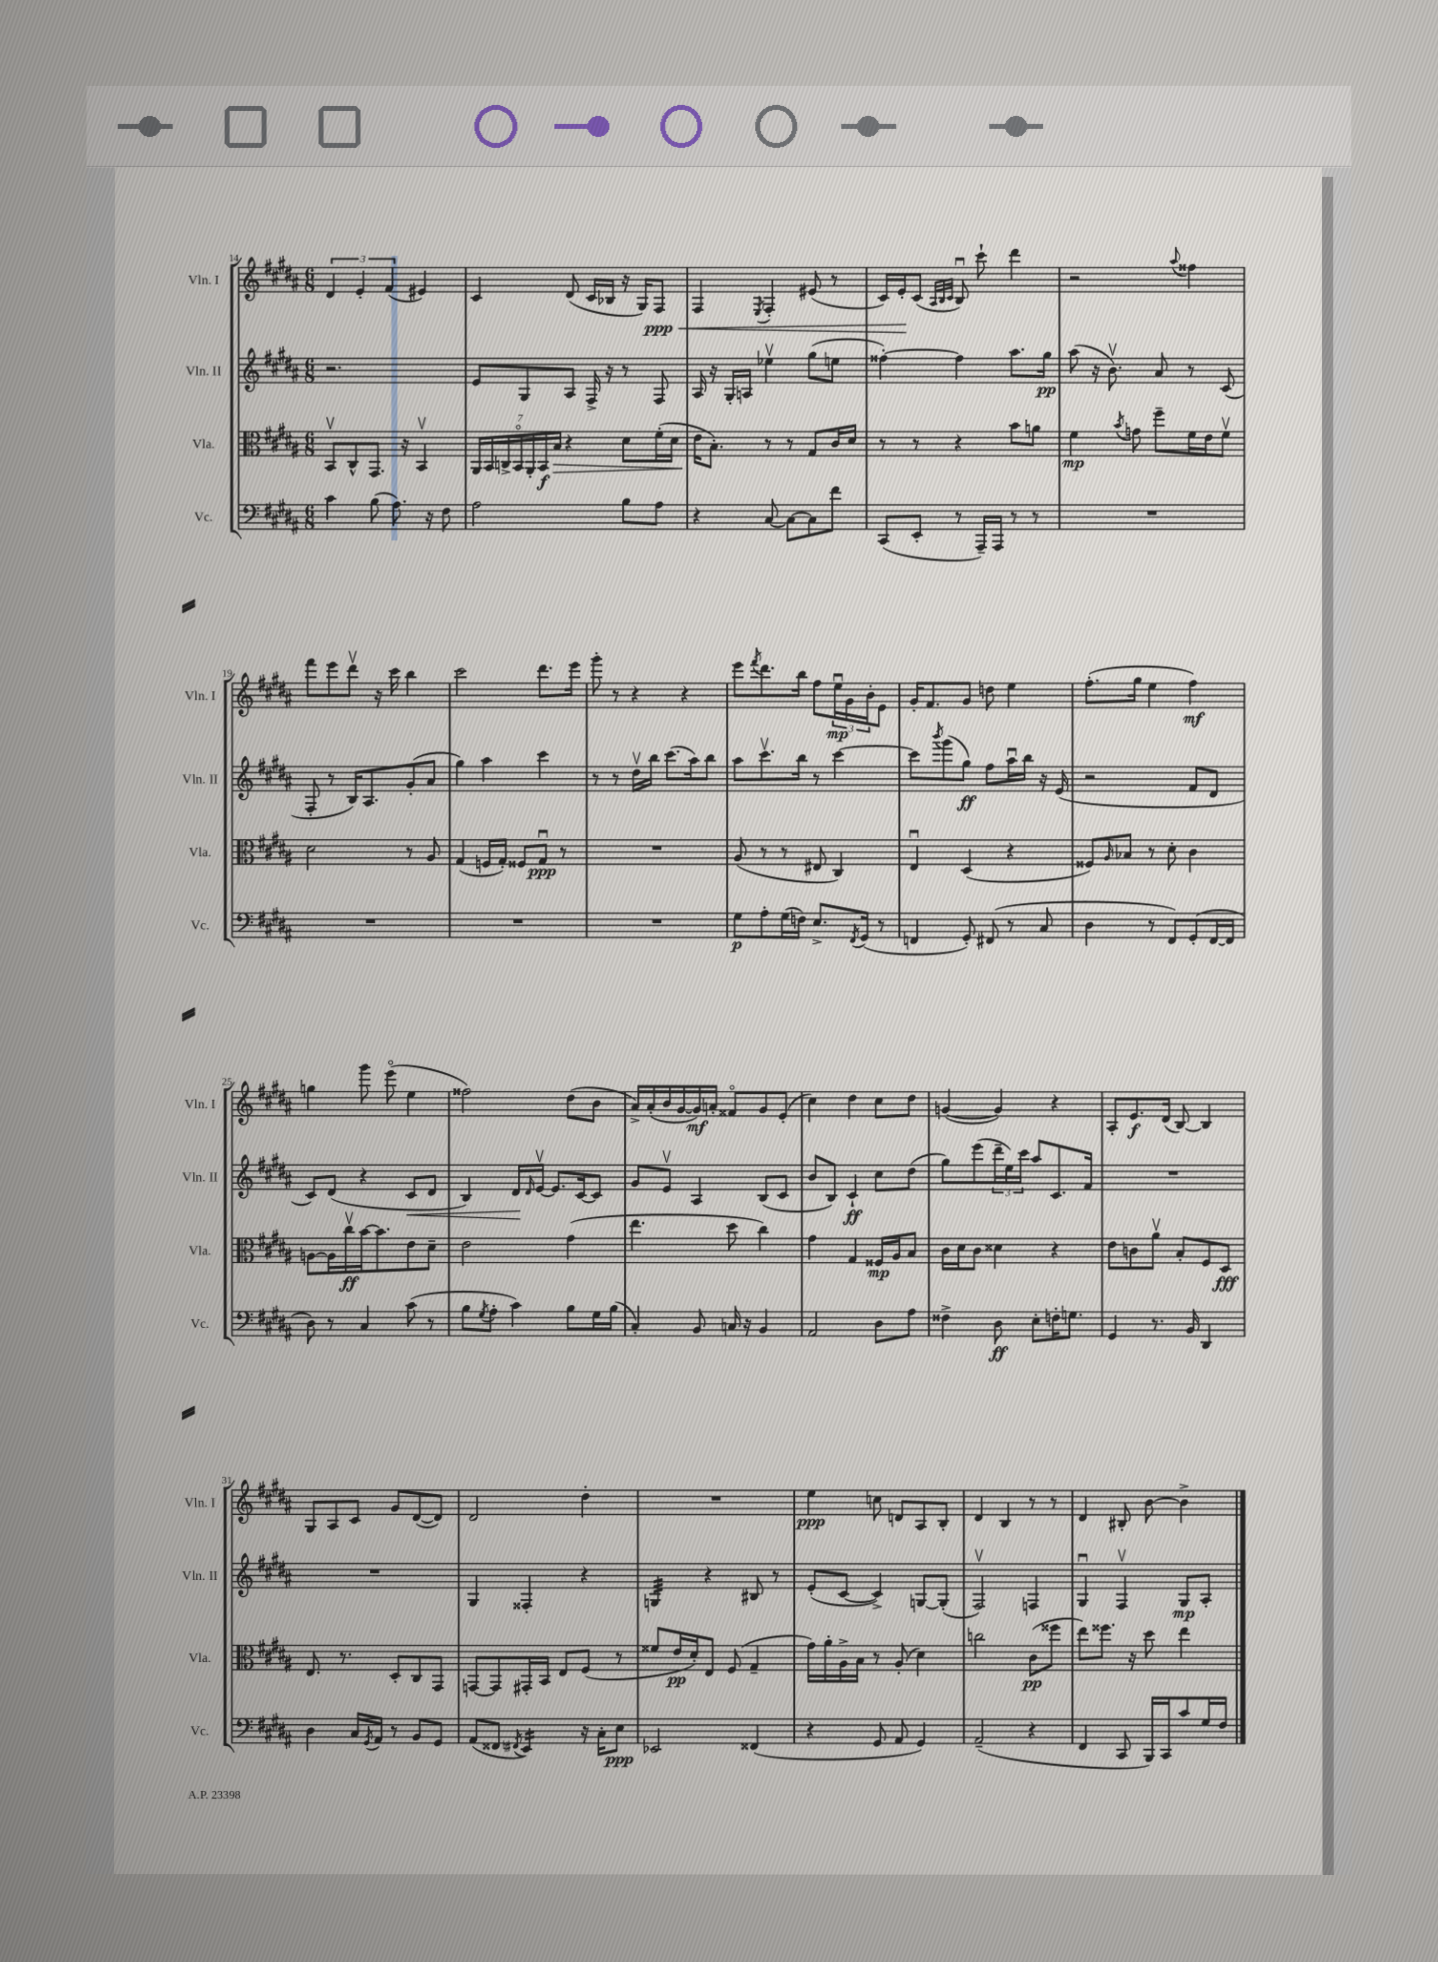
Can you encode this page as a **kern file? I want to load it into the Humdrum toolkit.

**kern	**kern	**kern	**kern
*staff4	*staff3	*staff2	*staff1
*clefF4	*clefC3	*clefG2	*clefG2
*k[f#c#g#d#a#]	*k[f#c#g#d#a#]	*k[f#c#g#d#a#]	*k[f#c#g#d#a#]
*M6/8	*M6/8	*M6/8	*M6/8
4c#	8BBv	2.r	6d#
.	8C#^^	.	.
.	.	.	6e'
(8B	8.GG#	.	.
.	.	.	(6f#
8.A#)	.	.	.
.	16r	.	.
.	4BBv	.	4e#)
16r	.	.	.
8F#	.	.	.
=	=	=	=
2A#	28AA#	8e	4c#
.	28BB	.	.
.	28C^	.	.
.	28BBo	.	.
.	.	8G#	.
.	28AA#'	.	.
.	28BB	.	.
.	28B	.	.
.	4r	8A#	(8d#
.	.	16F#^	16c#
.	.	16r	16B-
8B	8d#	8r	16r
.	.	.	16G#)
8A#	(16f#'	8F#	8F#
.	16d#	.	.
=	=	=	=
4r	16e	16A#	4F#
.	8.B')	16r	.
.	.	16G#'	.
.	.	16A	.
.	.	.	8qE
[8C#	8r	4ee-v	4F#'
8C#_	8r	.	.
8C#]	8G#	(8gg#	(8e#
8f#	16c#	8ee	8r
.	16d#	.	.
=	=	=	=
(8CC#	8r	[4ff##')	16c#)
.	.	.	16e'
8EE'	8r	.	(8c#
.	.	.	32qqA#
.	.	.	32qqB
.	.	.	32qqc#
8r	4r	4ff##]	8Bu)
16AAA#~)	.	.	8ccc#`
16AAA#	.	.	.
8r	8b	8.aa#	4ddd#
8r	8a	.	.
.	.	16gg#	.
=	=	=	=
2.r	4f#	(8aa#	2r
.	.	16r	.
.	.	8.bv)	.
.	8qb	.	.
.	8g	.	.
.	8ff#~	8a#	.
.	.	.	8qqaa#
.	16f#	8r	4ff##
.	16e	.	.
.	8f#v	(8c#	.
=	=	=	=
2.r	2d#	8F#'	8fff#
.	.	8r	8eee
.	.	16B)	8ddd#v
.	.	8.A#	.
.	.	.	16r
.	.	.	16ccc#
.	8r	(8g#'	4bb
.	8A#	8a#	.
=	=	=	=
2.r	(4G#	4gg#)	2ccc#
.	16F	4aa#	.
.	16G#')	.	.
.	8F##	.	.
.	8G#u	4ccc#	8.ddd#
.	8r	.	.
.	.	.	16eee
=	=	=	=
2.r	2.r	8r	8ggg#'
.	.	8r	8r
.	.	16dd#v	4r
.	.	16bb	.
.	.	(8.ccc#	.
.	.	.	4r
.	.	16aa#)	.
.	.	8bb	.
=	=	=	=
8G#	(8A#	8aa#	8eee
.	.	.	8qfff#
8A#'	8r	8.ccc#v	8.ddd#
(16G#	8r	.	.
16F)	.	16bb	16bb
8.E^	8E#	8r	8ff#
.	4C#)	[4ccc#	24eeu
.	.	.	24g#
8qFF#	.	.	.
(16GG#	.	.	.
.	.	.	24b'
8r	.	.	8e
=	=	=	=
4FF	4Eu	8ccc#]	16g#'
.	.	.	8.f#
.	.	8qbbb	.
.	.	(8ggg#	.
8GG#')	(4D#	8gg#)	8g#
(8FF#	.	8ff#	8dd
8r	4r	16aa#u	4ee
.	.	16bb	.
8C#	.	16r	.
.	.	(16e	.
=	=	=	=
4D#	8F##)	2r	(8.ff#'
.	16qqA#	.	.
.	8B-	.	.
.	.	.	16gg#
8r	8r	.	4ee
8FF#)	8d#'	.	.
(8GG#'	4c#	8f#	4ff#)
[16FF#	.	8d#	.
16FF#]	.	.	.
=	=	=	=
8D#)	[8A	8c#)	4gg
8r	16A]	(8d#	.
.	16cc#v	.	.
4C#	[16b	4r	8ggg#
.	8.b]	.	.
.	.	.	(8eeeo
(8c#	8e	8c#	4ee
8r	8d#~	8d#	.
=	=	=	=
8B	2e	4B)	2ff##)
8qG#	.	.	.
8A#'	.	.	.
4c#)	.	16d#	.
.	.	16qqd#	.
.	.	[16ev	.
.	.	8.e]	.
8B	(4g#	.	(8dd#
.	.	[16c#	.
16G#	.	8c#]	8b
(16B	.	.	.
=	=	=	=
4C#')	4.ee	8g#	16a#^)
.	.	.	(16a#'
.	.	8ev	16b
.	.	.	[16g#
8BB	.	4A#	16g#])
.	.	.	16a'
16C	8dd#	.	8f##o
16r	.	.	.
4BB	4cc#)	(8B	8g#
.	.	8c#	(8e'
=	=	=	=
2AA#	4g#	8b	4cc#)
.	.	8B)	.
.	4G#	4c#`	4dd#
8D#	16F##	8cc#	8cc#
.	16A#	.	.
8A#	8B	(8dd#	8dd#
=	=	=	=
4F##^	16c#	8gg#)	([4g
.	16d#	.	.
.	8c#	(8eee	.
8D#	4d##	24ddd#~	4g])
.	.	24ee)	.
.	.	24ccc#	.
8E'	.	8aa#	.
16F'	4r	8.c#	4r
8.G	.	.	.
.	.	16f#	.
=	=	=	=
4GG#	8e	2.r	8A#'
.	8c	.	8.e
8.r	8a#v	.	.
.	.	.	(16d#
.	8B'	.	[8B)
16BB	.	.	.
4DD#	8F#	.	4B]
.	8D#	.	.
=	=	=	=
4D#	8.E	2.r	8G#
.	.	.	8A#
.	8.r	.	.
16C#	.	.	8c#
8qGG#	.	.	.
16AA#	.	.	.
8r	8D#'	.	8g#
8BB	8C#	.	([8d#
8GG#	8GG#	.	8d#])
=	=	=	=
(8AA#	[8GG	4G#	2d#
8FF##	8GG]	.	.
8qFF#	.	.	.
4EE)	16GG#'	4F##'	.
.	16BB	.	.
.	8E	.	.
16r	(8F#	4r	4dd#'
16C#'	.	.	.
8E	8r	.	.
=	=	=	=
2EE-	8f##	4G	2.r
.	16e	.	.
.	16d#')	.	.
.	8E	4r	.
.	(8F#	.	.
(4FF##	4G#~	8B#	.
.	.	8r	.
=	=	=	=
4r	16g#)	(8e'	4ee
.	16a#'	.	.
.	16A#^	[8c#	.
.	16B	.	.
8GG#	8r	4c#^])	8cc
8AA#	(8A#'	.	8d
4GG#)	4d#)	[8G	8A#
.	.	(8G']	8B'
=	=	=	=
(2AA#~	2cc	2F#v)	4d#
.	.	.	4B
4r	(8c#	4F	8r
.	8ff##	.	8r
=	=	=	=
4FF#	8ee)	4G#u	4d#
.	8.ff##	.	.
8CC#	.	4F#v	8B#'
.	16r	.	.
16BBB)	8dd#	.	[8b
16CC#	.	.	.
8c#	4ee	8G#	4b^]
16G#	.	8A#'	.
16F#	.	.	.
==	==	==	==
*-	*-	*-	*-
